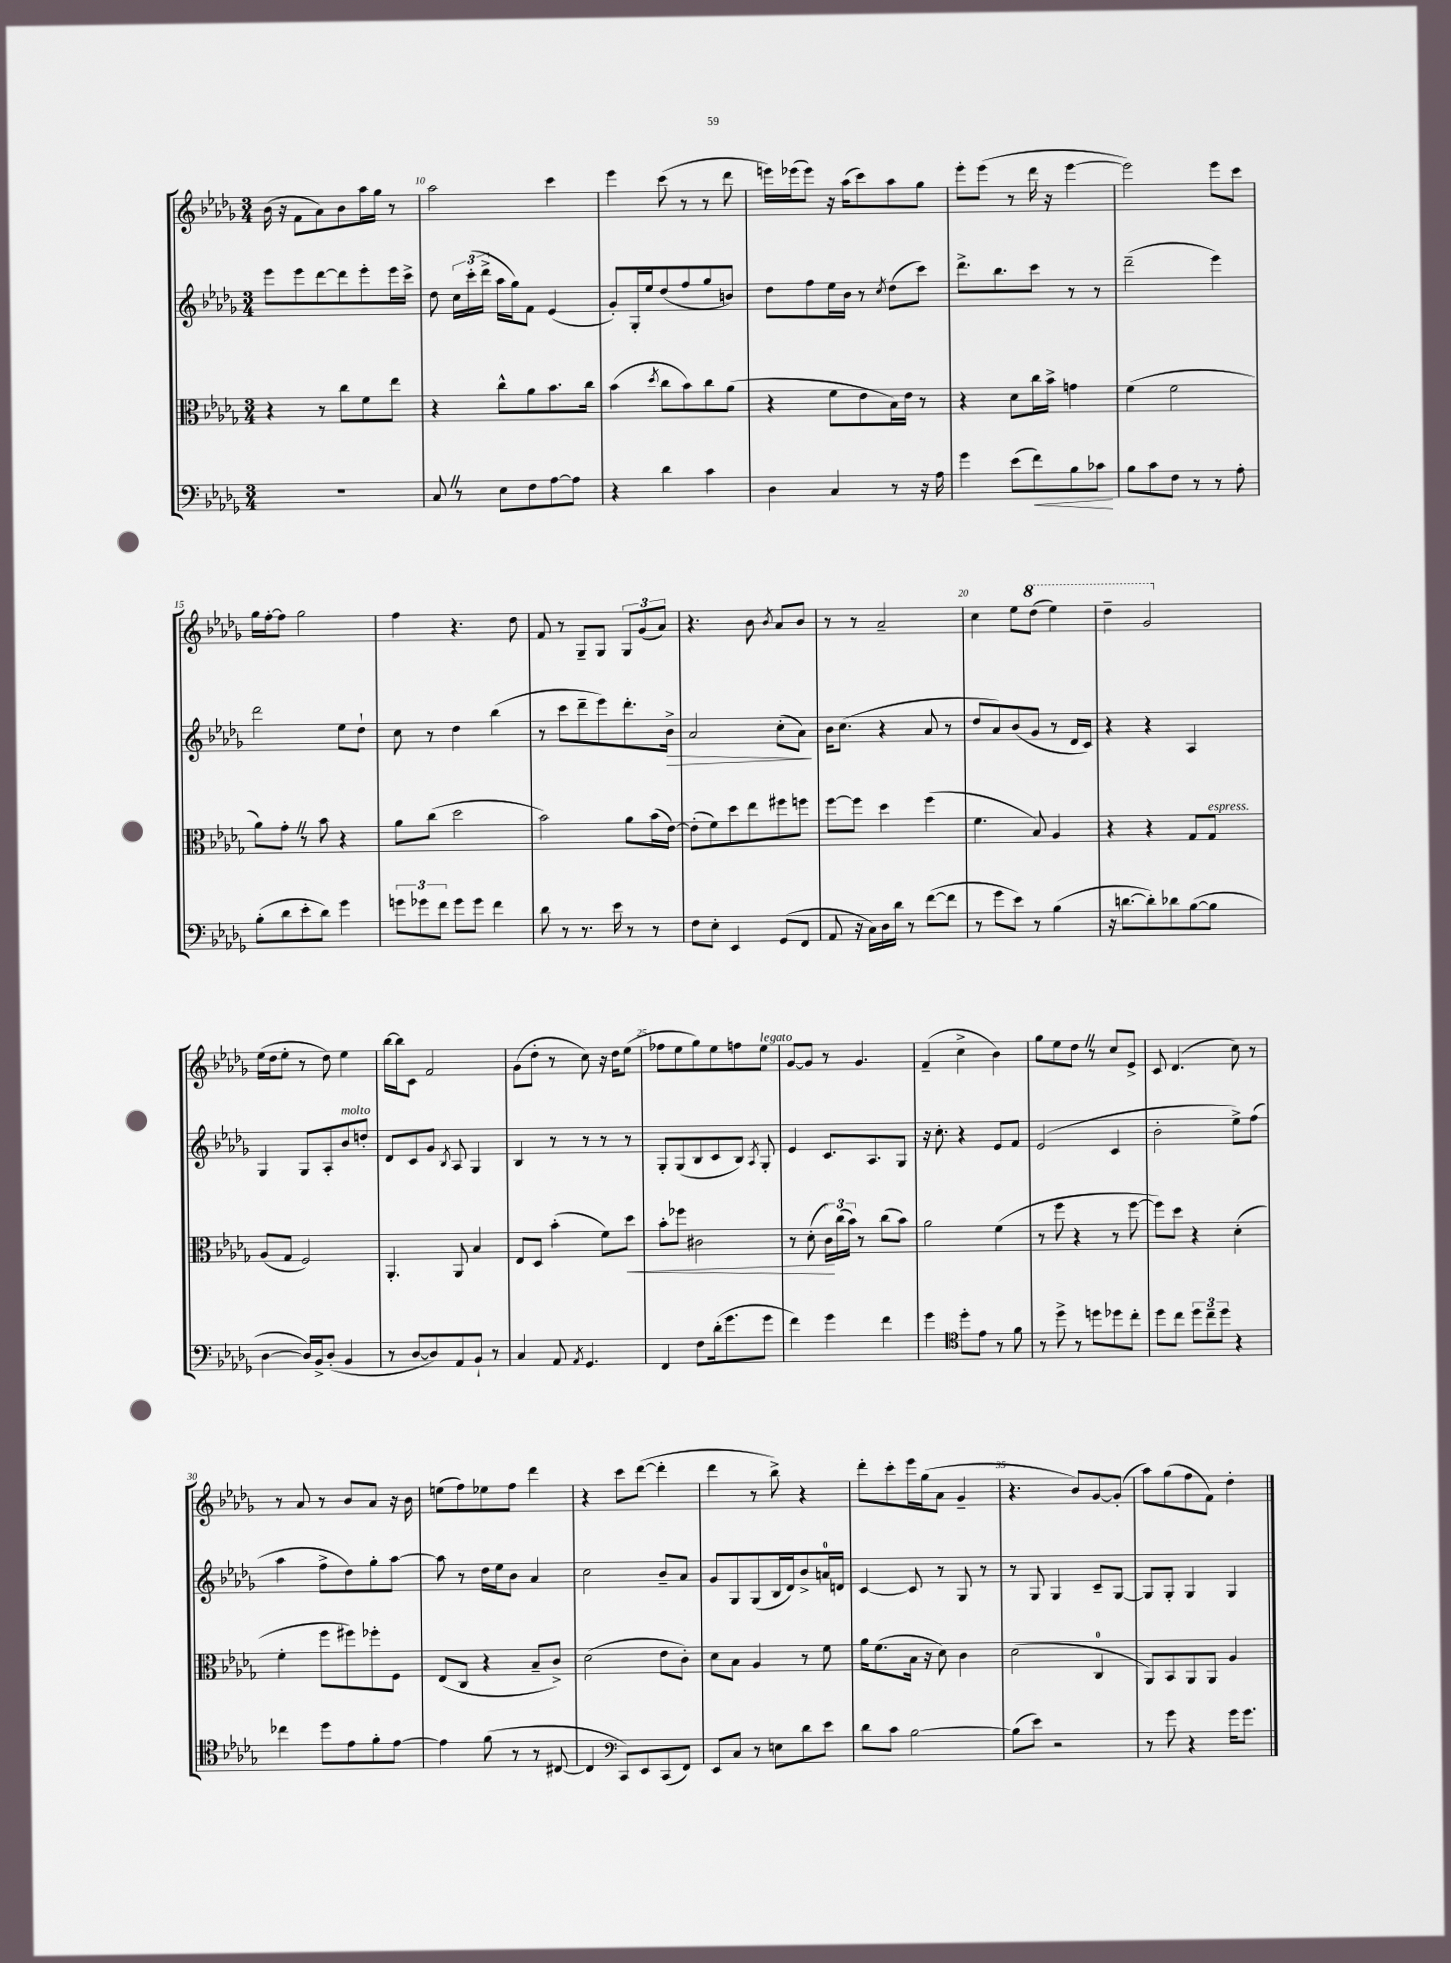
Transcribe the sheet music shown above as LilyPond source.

<<
\new StaffGroup <<
\new Staff = "s0" {
    \clef treble \key des \major \numericTimeSignature \time 3/4
    \autoBeamOff bes'16( r16 f'8[ aes'8) bes'8 aes''16 ges''16] r8 |
    aes''2 c'''4 |
    ees'''4 c'''8( r8 r8 des'''8 |
    e'''16[) ees'''16( ees'''8]) r16 aes''16[( c'''8) aes''8 ges''8] |
    ees'''8[-. ees'''8]( r8 des'''16 r16 ees'''4~ |
    ees'''2) ees'''8[ c'''8] |
    ges''16[ f''16~-. f''8] ges''2 |
    f''4 r4. des''8 |
    f'8 r8 ges8[-- ges8] \tuplet 3/2 { ges8[ ges'8( aes'8]) } |
    r4. bes'8 \acciaccatura { bes'8 } aes'8[ bes'8] |
    r8 r8 aes'2-- |
    c''4 ees''8[ \ottava #1 des'''8]( ees'''4) |
    des'''4-- ges''2 \ottava #0 |
    ees''16[( des''16 ees''8]-. r8 des''8) ees''4 |
    bes''16[~ bes''16 c'8] f'2 |
    ges'8[( des''8]-. r8 c''8) r16 des''16[ ees''8]( |
    fes''8[ ees''8 ges''8) ees''8 f''8 ees''8]^\markup { \italic "legato" } |
    ges'8[~ ges'8] r8 ges'4. |
    f'4--( c''4-> bes'4) |
    ges''8[ ees''8 des''8] \once \override BreathingSign.text = \markup { \musicglyph "scripts.caesura.straight" } \breathe r8 c''8[ ees'8]-> |
    c'8 des'4.( c''8) r8 |
    r8 aes'8 r8 bes'8[ aes'8] r16 bes'16 |
    e''8[( f''8) ees''8 f''8] des'''4 |
    r4 c'''8[ des'''8]~( des'''4-. |
    des'''4 r8 bes''8->) r4 |
    des'''8[-. c'''8-. ees'''16 ges''16( aes'8] ges'4-- |
    r4. bes'8[) ges'8~ ges'8]-.( |
    aes''8[) ges''8( f''8 f'8]) des''4-. \bar "|." |
}
\new Staff = "s1" {
    \clef treble \key des \major \numericTimeSignature \time 3/4
    \autoBeamOff ees'''8[ ees'''8 des'''8~ des'''8 ees'''8-. ees'''16 c'''16]-> |
    des''8 \tuplet 3/2 { c''16[ c'''16-.( des'''16]-> } aes''16[ ges''16) f'8] ees'4( |
    ges'8[-.) ges16-. ees''16 des''8( f''8 ges''8 b'8]) |
    des''8[ f''8 ees''16 bes'16] r8 \acciaccatura { c''8 } des''8[( c'''8]) |
    des'''8.[-> bes''8. c'''8] r8 r8 |
    des'''2--( ees'''4) |
    des'''2 ees''8[ des''8]-! |
    c''8 r8 des''4 bes''4( |
    r8 c'''8[ des'''8-- ees'''8) des'''8.-. bes'16]->\> |
    aes'2 c''8[-.( aes'8]\!) |
    bes'16[ c''8.]( r4 aes'8 r8 |
    des''8[ aes'8) bes'8( ges'8] r8 des'16[ c'16]) |
    r4 r4 aes4 |
    ges4 ges8[ aes8-. bes'8^\markup { \italic "molto" } d''8]-. |
    des'8[ c'8 ges'8] \acciaccatura { bes8 } aes8 ges4 |
    bes4 r8 r8 r8 r8 |
    ges8[-. ges8( bes8 c'8 bes8]) \acciaccatura { aes8 } ges8-. |
    ees'4 c'8.[ aes8. ges8] |
    r16 c''8.-. r4 ees'8[ f'8] |
    ees'2( c'4 |
    bes'2-. ees''8[->) f''8]( |
    aes''4 f''8[-> des''8) ges''8-. aes''8]~ |
    aes''8 r8 des''16[ ees''16 bes'8] aes'4 |
    c''2 bes'8[-- aes'8] |
    ges'8[ ges8 ges8( bes16 des'16) bes'8-> a'16-0 d'16] |
    c'4~ c'8 r8 ges8 r8 |
    r8 ges8 ges4 c'8[-- ges8]~ |
    ges8[ ges8]-. ges4 ges4 \bar "|." |
}
\new Staff = "s2" {
    \clef alto \key des \major \numericTimeSignature \time 3/4
    \autoBeamOff r4 r8 c''8[ f'8 ees''8] |
    r4 c''8[-^ aes'8 bes'8. c''16] |
    bes'4( \acciaccatura { des''8 } c''8[ bes'8) c''8 aes'8]( |
    r4 f'8[ ees'8 bes16) ees'16] r8 |
    r4 des'8[ c''16 bes'16]-> g'4 |
    f'4( f'2 |
    aes'8[) ges'8]-. \once \override BreathingSign.text = \markup { \musicglyph "scripts.caesura.straight" } \breathe r8 bes'8 r4 |
    aes'8[ c''8]( des''2 |
    bes'2) aes'8[ bes'16( ees'16]~) |
    ees'8[-.( f'8) des''8 ees''8 fis''8 f''8] |
    f''8[~ f''8] des''4 f''4( |
    f'4. bes8) aes4 |
    r4 r4 ges8[ ges8]^\markup { \italic "espress." } |
    aes8[( ges8] f2) |
    aes,4.-. aes,8 bes4 |
    ees8[ des8] bes'4-.( f'8[) des''8]\< |
    bes'8[-. fes''8] cis'2 |
    r8 des'8-.( \tuplet 3/2 { c'16[\!) c''16( bes'16]) } r8 c''8[( bes'8]) |
    aes'2 f'4( |
    r8 f''8 r4 r8 f''8~ |
    f''8[) des''8] r4 des'4-.( |
    f'4-. f''8[ fis''8) fes''8-. f8] |
    ees8[( c8] r4 bes8[-- c'8]->) |
    des'2( ees'8[ c'8]-.) |
    des'8[ bes8] aes4 r8 f'8 |
    aes'16[ f'8.( bes16] r16 des'8) c'4 |
    des'2( c4-0 |
    aes,8[) bes,8 aes,8 aes,8] aes4 \bar "|." |
}
\new Staff = "s3" {
    \clef bass \key des \major \numericTimeSignature \time 3/4
    \autoBeamOff R2. |
    c8 \once \override BreathingSign.text = \markup { \musicglyph "scripts.caesura.straight" } \breathe r8 ees8[ f8 aes8~ aes8] |
    r4 des'4 c'4 |
    des4 c4 r8 r16 aes16 |
    ges'4 ees'8[( f'8\<) bes8 ces'8]\! |
    bes8[ c'8 f8] r8 r8 aes8-. |
    bes8[-.( des'8 ees'8-. des'8]) ges'4 |
    \tuplet 3/2 { g'8[ ges'8 f'8] } ges'8[ ges'8] f'4 |
    des'8 r8 r8. ees'16 r8 r8 |
    f8[ ees8]-. ees,4 ges,8[( f,8] |
    aes,8 r16 c16[) des16 des'16] r8 f'8[~( f'8] |
    r8 ges'8[ ees'8]) r8 bes4( |
    r16 d'8.[~ d'8-.) des'8 bes8~( bes8] |
    des4~ des16[) bes,16-> des8]-.( bes,4 |
    r8 des8[~ des8) aes,8 bes,8]-! r8 |
    c4 aes,8 \acciaccatura { aes,8 } ges,4. |
    f,4 f8[ des'16-.( ges'8. ges'8] |
    f'4) ges'4 f'4 |
    ges'4 \clef tenor des''8[-. ees'8] r8 f'8 |
    r8 des''8-> r8 d''8[ des''8 c''8]-. |
    des''8[ c''8] \tuplet 3/2 { des''8[ c''8-- des''8] } r4 |
    ces''4 des''8[ ees'8 f'8-. ees'8]~ |
    ees'4 f'8( r8 r8 cis8~ |
    cis4 \clef bass c,8[) ees,8 c,8( f,8]) |
    ees,8[ c8] r8 e8[ des'8 ees'8] |
    des'8[ c'8] bes2~ |
    bes8[( ees'8]) r2 |
    r8 ges'8 r4 ges'16[ ges'8.] \bar "|." |
}
>>
>>
\layout { \context { \Score currentBarNumber = #9 \override BarNumber.break-visibility = ##(#f #t #t) barNumberVisibility = #(every-nth-bar-number-visible 5) } }
